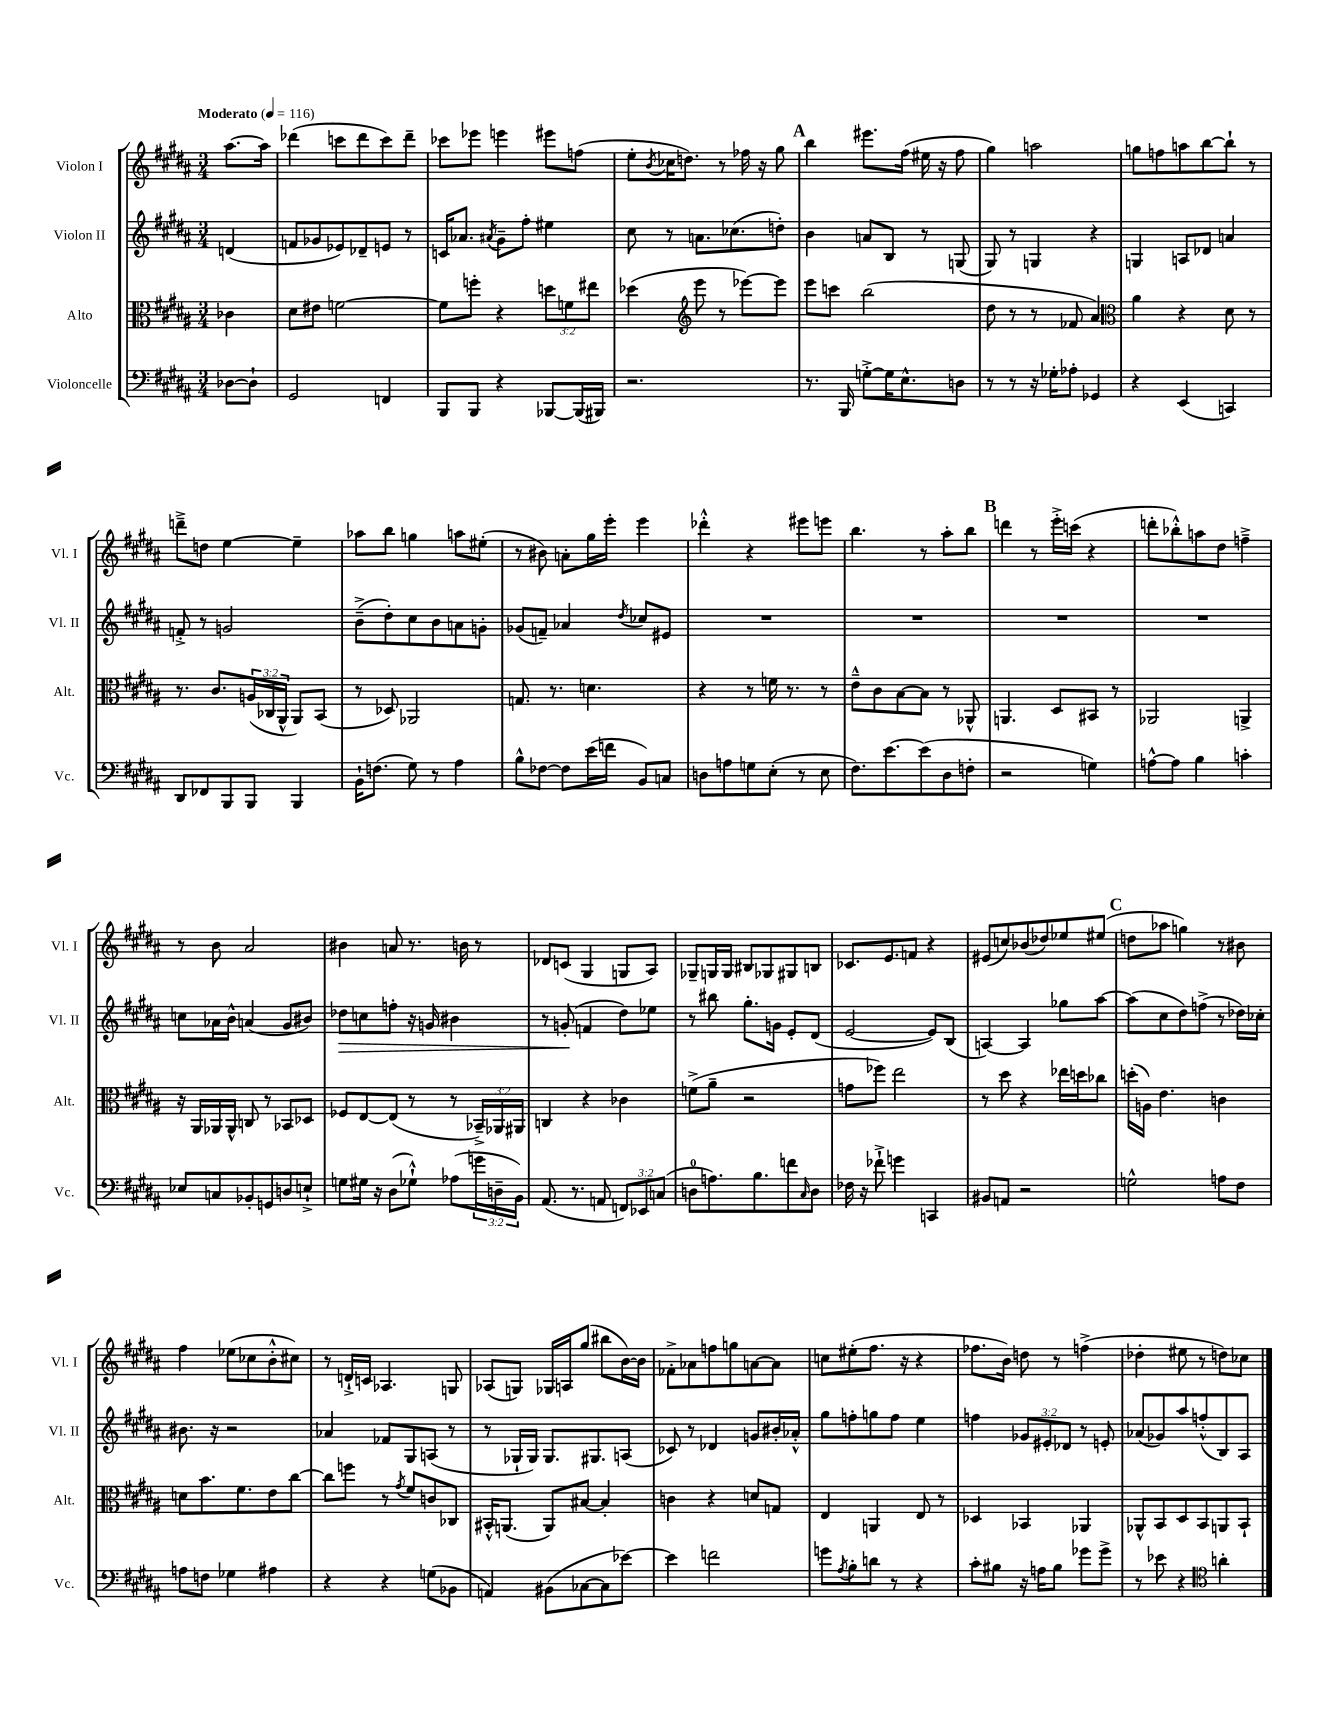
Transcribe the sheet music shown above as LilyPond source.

<<
\new StaffGroup <<
\new Staff = "s0" \with { instrumentName = "Violon I" shortInstrumentName = "Vl. I" } {
    \clef treble \key b \major \numericTimeSignature \time 3/4 \partial 4 \tempo "Moderato" 4 = 116
    ais''8.~ ais''16 |
    des'''4( c'''8 des'''8 c'''8) des'''8-- |
    ces'''8 ees'''8 e'''4 eis'''8 f''8( |
    e''8-. \acciaccatura { b'8 } ces''16 d''8.) r8 fes''16 r16 gis''8 |
    \mark \markup { \bold "A" } b''4 eis'''8. fis''16( eis''16 r16 fis''8 |
    gis''4) a''2 |
    g''8 f''8 a''8 b''8~ b''8-! r8 |
    d'''8---> d''8 e''4~ e''4-- |
    aes''8 b''8 g''4 a''8 eis''8-.( |
    r8 bis'8) a'8-. gis''16 e'''16-. e'''4 |
    des'''4-.-^ r4 eis'''8 e'''8 |
    b''4. r8 ais''8-. b''8 |
    \mark \markup { \bold "B" } d'''4 r8 e'''16-.-> c'''16( r4 |
    d'''8-. bes''8-.-^) a''8 dis''8 f''4---> |
    r8 b'8 ais'2 |
    bis'4 a'8 r8. b'16 r8 |
    des'8 c'8( gis4 g8 ais8) |
    ges8-- g16 g16 bis8 ges8 gis8 b8 |
    ces'8. e'8. f'8 r4 |
    eis'8( c''8) bes'8( des''8) ees''8 eis''8( |
    \mark \markup { \bold "C" } d''8 aes''8 g''4) r8 bis'8 |
    fis''4 ees''8( ces''8 b'8-.-^ cis''8) |
    r8 d'16-!-> c'16 aes4. g8 |
    aes8( g8) ges16 a16 gis''8( bis''8 b'16~) b'16 |
    fes'8-.-> aes'8 f''8 g''8 a'8~ a'8 |
    c''8 eis''8-.( fis''8. r16 r4 |
    fes''8. b'16) d''8 r8 f''4->( |
    des''4-. eis''8 r8 d''8) ces''8 \bar "|." |
}
\new Staff = "s1" \with { instrumentName = "Violon II" shortInstrumentName = "Vl. II" } {
    \clef treble \key b \major \numericTimeSignature \time 3/4 \override Staff.TupletNumber.text = #tuplet-number::calc-fraction-text \partial 4
    d'4( |
    f'8 ges'8 ees'8) des'8-- e'8 r8 |
    c'16 aes'8. \acciaccatura { ais'8 } gis'8-- fis''8-. eis''4 |
    cis''8 r8 a'8. ces''8.( d''8-.) |
    \mark \markup { \bold "A" } b'4 a'8 b8 r8 g8( |
    gis8) r8 g4 r4 |
    g4 a8 des'8 a'4 |
    f'8-.-> r8 g'2 |
    b'8--->( dis''8-.) cis''8 b'8 a'8 g'8-. |
    ges'8( f'8--) aes'4 \acciaccatura { dis''8 } ces''8 eis'8 |
    R2. |
    R2. |
    \mark \markup { \bold "B" } R2. |
    R2. |
    c''8 aes'16 b'16-^ a'4( gis'8 bis'8) |
    des''8\> c''8 f''8-. r16 g'16 bis'4 |
    r8 g'8-.\!( f'4 dis''8) ees''8 |
    r8 bis''8 gis''8.-. g'16 e'8-. dis'8( |
    e'2~ e'8) b8( |
    a4~) a4 ges''8 ais''8~ |
    \mark \markup { \bold "C" } ais''8( cis''8 dis''8) f''8->( r8 des''16) ces''16-. |
    bis'8. r16 r2 |
    aes'4 fes'8 gis8 a8( r8 |
    r8 ges16-! ges16) ges8. gis8. a8( |
    ces'8) r8 des'4 g'8 bis'16-. aes'16-.-^ |
    gis''8 f''8-. g''8 f''8 e''4 |
    f''4 \tuplet 3/2 { ges'8 eis'8-. des'8 } r8 e'8-. |
    aes'8( ges'8) ais''8 f''8-.-^( b8) ais8 \bar "|." |
}
\new Staff = "s2" \with { instrumentName = "Alto" shortInstrumentName = "Alt." } {
    \clef alto \key b \major \numericTimeSignature \time 3/4 \override Staff.TupletNumber.text = #tuplet-number::calc-fraction-text \partial 4
    ces'4 |
    dis'8 eis'8 f'2~ |
    f'8 f''8-. r4 \tuplet 3/2 { d''8 f'8 eis''8 } |
    des''4( \clef treble e'''8 r8 ees'''8~) ees'''8 |
    \mark \markup { \bold "A" } e'''8 c'''8 b''2( |
    dis''8 r8 r8 fes'8 ais'4) |
    \clef alto ais'4 r4 dis'8 r8 |
    r8. cis'8. \tuplet 3/2 { a16( ces16 ais,16-^ } ais,8) b,8( |
    r8 des8) aes,2 |
    g8. r8. d'4. |
    r4 r8 f'16 r8. r8 |
    e'8---^ cis'8 b8~ b8 r8 aes,8-^ |
    \mark \markup { \bold "B" } a,4. dis8 bis,8 r8 |
    aes,2 a,4-> |
    r16 ais,16 aes,16 aes,16-^ c8 r8 bes,8 des8 |
    fes8 e8~ e8( r8 r8 \tuplet 3/2 { bes,16--->) aes,16 ais,16 } |
    c4 r4 ces'4 |
    f'8->( ais'8-- r2 |
    g'8 fes''8) e''2 |
    r8 dis''8 r4 ees''16 d''16 ces''8 |
    \mark \markup { \bold "C" } d''16-.( a16) e'4. c'4 |
    d'8 b'8. fis'8. e'8 cis''8~ |
    cis''8 f''8 r8 \acciaccatura { gis'8 } fis'8 c'8 ces8 |
    bis,16-.-^ a,8.( a,8) bis8~ bis4-. |
    c'4 r4 d'8 g8 |
    e4 a,4 e8 r8 |
    des4 bes,4 aes,4 |
    aes,8-^ b,8 dis8 b,8 a,8 b,8-! \bar "|." |
}
\new Staff = "s3" \with { instrumentName = "Violoncelle" shortInstrumentName = "Vc." } {
    \clef bass \key b \major \numericTimeSignature \time 3/4 \override Staff.TupletNumber.text = #tuplet-number::calc-fraction-text \partial 4
    des8~ des8-! |
    gis,2 f,4 |
    b,,8 b,,8 r4 bes,,8~ bes,,16( bis,,16) |
    r2. |
    \mark \markup { \bold "A" } r8. b,,16 g8~-.-> g16 e8.-^ d8 |
    r8 r8 r16 ges16-. aes8-. ges,4 |
    r4 e,4( c,4) |
    dis,8 fes,8 b,,8 b,,8 b,,4 |
    b,16-! f8.( gis8) r8 ais4 |
    b8-^ fes8~ fes8 e'16( f'16 b,8) c8 |
    d8 a8 g8 e8-.( r8 e8 |
    fis8.) e'8.~ e'8( dis8 f8-. |
    \mark \markup { \bold "B" } r2 g4) |
    a8~-^ a8 b4 c'4-. |
    ees8 c8 bes,8-. g,8 d8 e8-!-> |
    g8 gis16 r16 dis8( ges8-!-^) aes8( \tuplet 3/2 { g'16 d16-- b,16) } |
    ais,8.( r8. a,8 \tuplet 3/2 { f,8) ees,8 c8( } |
    d8-0 a8.) b8. f'8 \grace { cis16 } d8 |
    fes16 r16 fes'8-!-> g'4 c,4 |
    bis,8 a,8 r2 |
    \mark \markup { \bold "C" } g2-^ a8 fis8 |
    a8 f8 ges4 ais4 |
    r4 r4 g8( bes,8 |
    a,4) bis,8( ces8~ ces8 ees'8~) |
    ees'4 f'2 |
    g'8 \acciaccatura { ais8 } b8-. d'8 r8 r4 |
    cis'8-. bis8 r16 a16 bis8 ges'8 ges'8-> |
    r8 ees'8 r4 \clef tenor a'4-. \bar "|." |
}
>>
>>
\layout { \context { \Score \remove "Bar_number_engraver" } }
